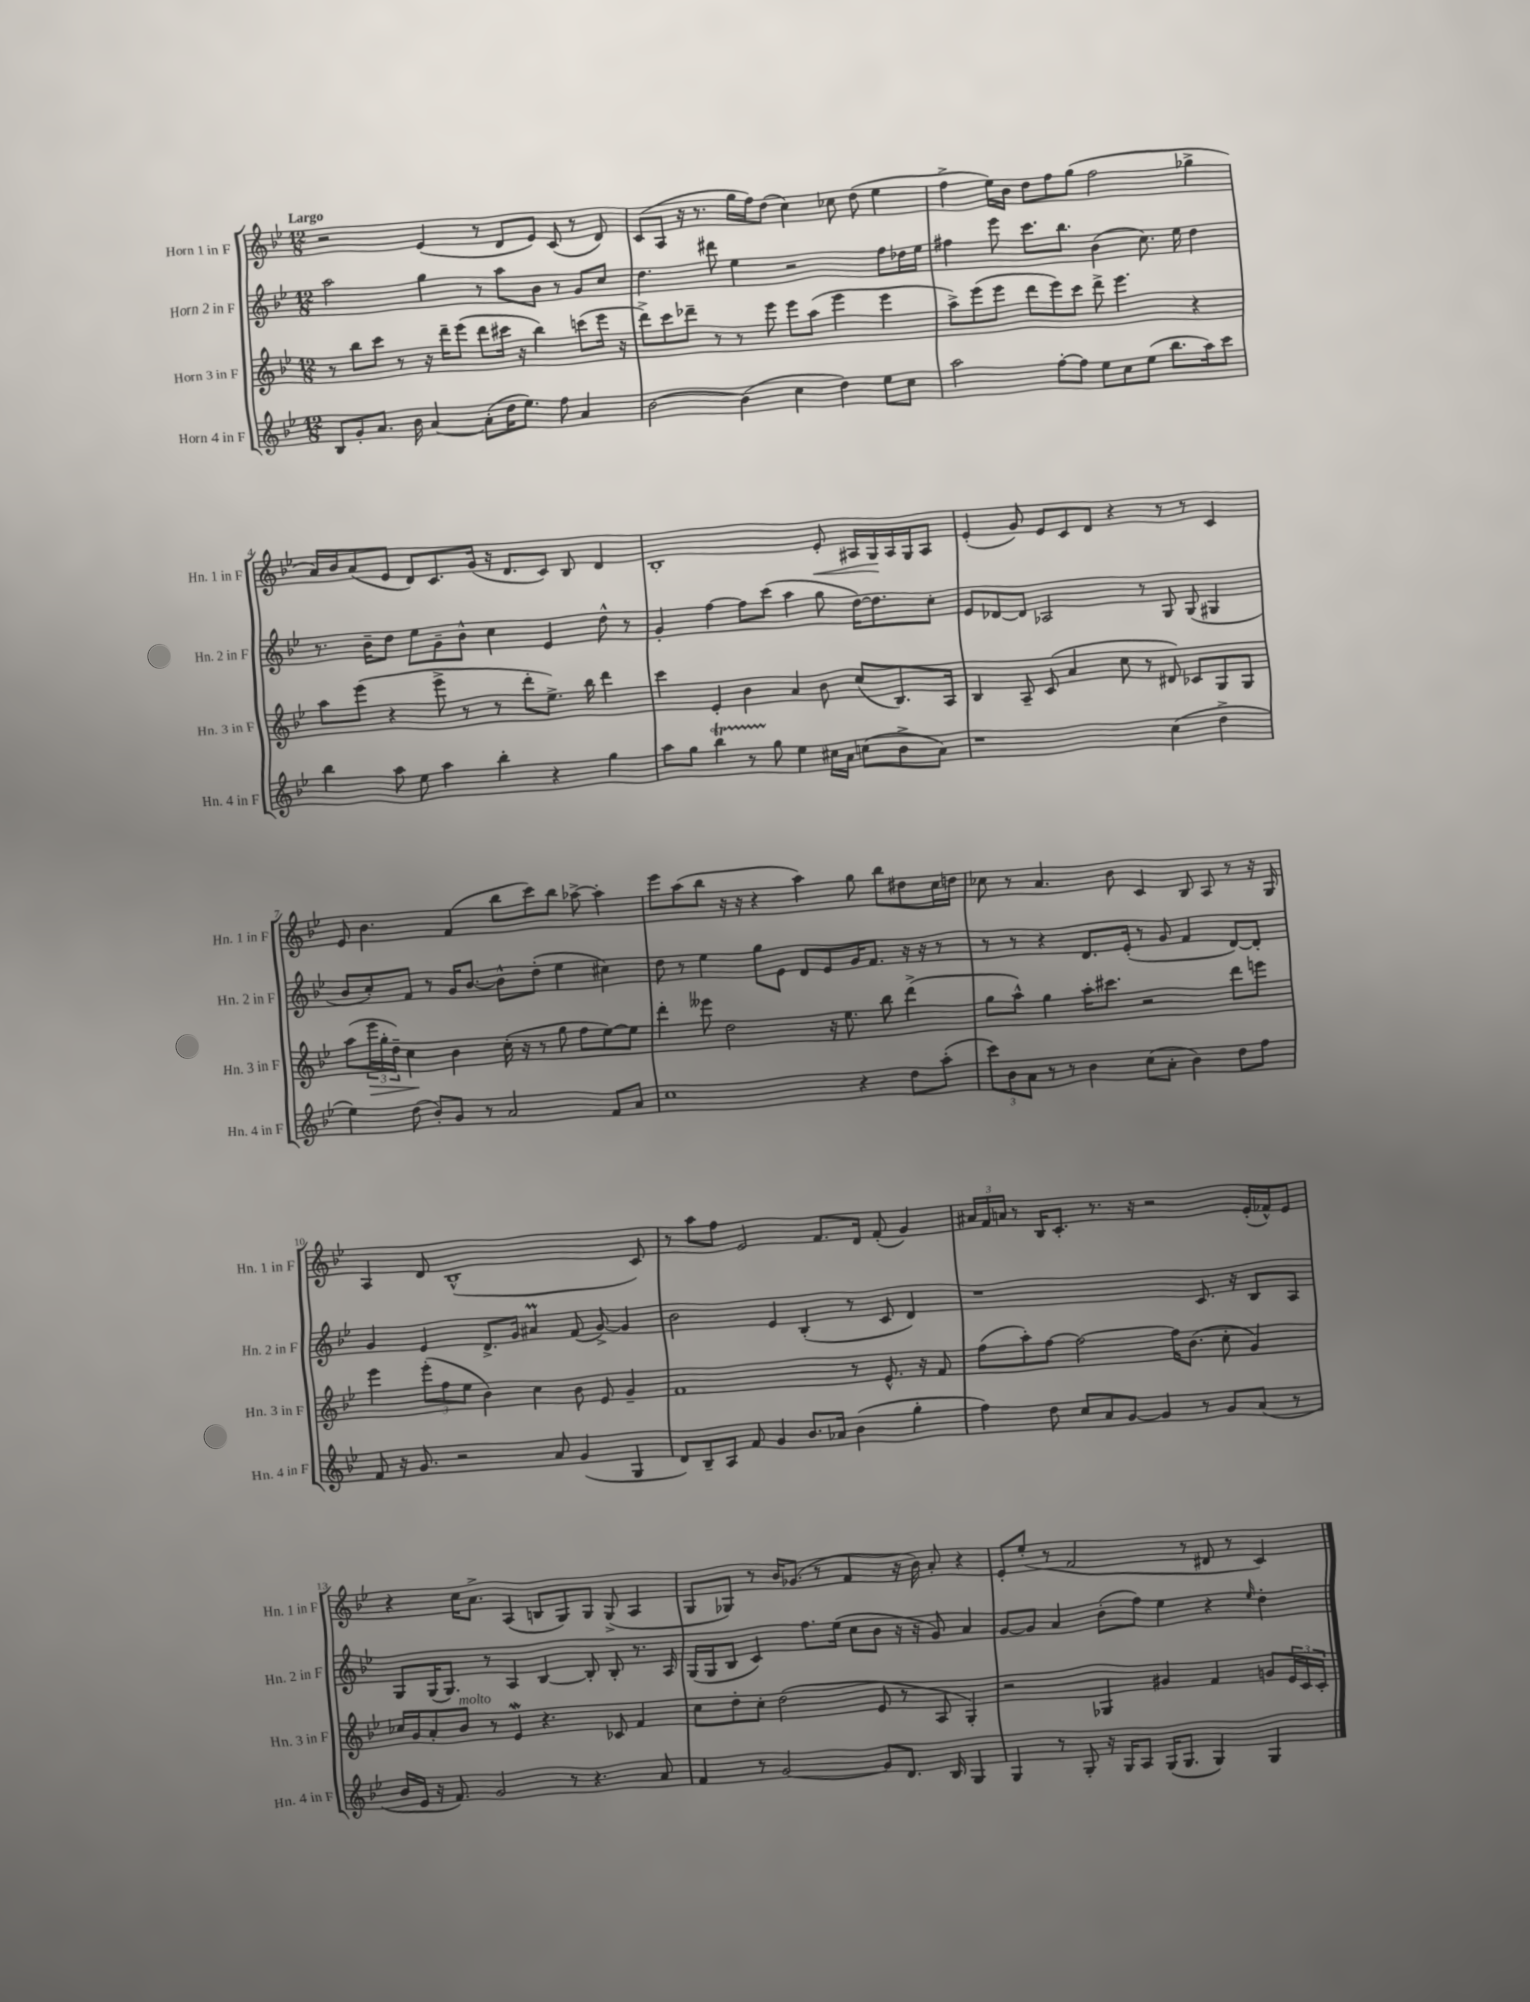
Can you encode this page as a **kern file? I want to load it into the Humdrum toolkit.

**kern	**kern	**kern	**kern
*staff4	*staff3	*staff2	*staff1
*clefG2	*clefG2	*clefG2	*clefG2
*k[b-e-]	*k[b-e-]	*k[b-e-]	*k[b-e-]
*M12/8	*M12/8	*M12/8	*M12/8
8B-/L	8r	2aa\	2r
8g'/	8bb-\L	.	.
8.a/J	8ccc\J	.	.
.	8r	.	.
16b-\	.	.	.
[4a/	16r	4gg\	(4e-/
.	16ddd~\LK	.	.
.	(8eee-\J	.	.
(8a'\]L	8ddd\L	8r	8r
16dd\K	16ccc#\Jk	8aa\L	8d/L
8.ee-\J)	16r	.	.
.	4bb-\)	8b-\J	8e-/J)
8ff\	.	8r	(8c/
4a/	(8ccc\L	8g/L	8r
.	16eee-\Jk	8cc/J	8d/)
.	16r	.	.
=	=	=	=
[2b-\	8ddd^\L)	4.dd\	(8c/L
.	8ccc\	.	8A/J
.	8ddd-~\J	.	16r
.	.	.	8.r
.	8r	8ddd#\	.
(4b-\]	8r	4ee-\	16gg\LL
.	.	.	16ff\J)
.	8eee-\	.	(8dd\J
4cc\	8eee-\L	2r	4cc\)
.	(8aa\J	.	.
4dd\)	4eee-\	.	8cc-\
.	.	.	(8dd\
8ee-\L	4eee-\	8ff\L	4ee-\
8cc\J	.	16dd-\L	.
.	.	16ee-\JJ	.
=	=	=	=
2aa\	8aa^\L)	4ff#\	4ff^\
.	(8eee-\	.	.
.	8eee-\J	8eee-\	16ee-\LL)
.	.	.	16b-\JJ
.	8ddd\L	8.ccc\L	8dd\L
[8ff'\L	8eee-\)	.	8ff\
.	.	8.bb-\J	.
8ff\]J	8ccc\J	.	(8gg\J
8ee-\L	8ddd^\	(4b-\	2ff\
8cc\	4.eee-\	.	.
(8ee-\J	.	8.cc\)	.
8.bb-\L	.	.	.
.	.	16ee-\	.
.	4r	4dd\	4gg-^\
16aa\k)	.	.	.
8ccc\J	.	.	.
=	=	=	=
4bb-\	8aa\L	8.r	16a/LL)
.	.	.	16b-/J
.	(8eee-\J	.	(8a/
.	.	16b-~\LK	.
8aa\	4r	8dd\J	8e-/J
8ee-\	.	8ee-\L	8d/L)
4aa\	8eee-^\	8g~\	8.c/
.	8r	8b-^^\J	.
.	.	.	(16g/Jk
4bb-'\	8r	4cc\	16r
.	.	.	8.d/L
.	8ddd'\L	.	.
4r	8.ee-^\J)	4e-/	8c/J)
.	.	.	8B-/
.	16bb-\	.	.
4gg\	4ddd\	8dd^^\	4d/
.	.	8r	.
=	=	=	=
8aa\L	4ccc\	4g'/	1B-'
8gg\J	.	.	.
4bb-\	4e-'/	[4ff\	.
8r	4b-\	8ff\]L	.
8gg\	.	(8ccc\J	.
4ee-\	4a/	4aa\	.
16cc#\LL	8b-\	8gg\	8e-'/
16a\JJ	.	.	.
(8cc\L	(8cc/L	[16dd\LK)	16A#/LL
.	.	8.dd\]	16G/
8b-^\	8.B-/)	.	16A#/
.	.	.	16G/J
8a\J)	.	8cc'\J	8A#/J
.	16A/Jk	.	.
=	=	=	=
1r	4B-/	8e-/L	(4e-'/
.	.	[8d-/	.
.	8A~/	8d-/]J	8g/)
.	(8c/	2A-/	8e-/L
.	4a/	.	8c/
.	.	.	8d/J
.	8cc\	.	4r
.	8r	8r	.
(4cc\	8d#/)	8G/	8r
.	8c-/L	(8G/	8r
4dd^\	8G/	4G#/	4c/
.	8G/J	.	.
=	=	=	=
4ee-\)	(8aa\L	8b-/L	8e-/
.	24eee-\L	8cc'/)	4.b-\
.	24gg'\	.	.
.	24dd~\JJ)	.	.
(8dd\	4cc\	8f/J	.
8b-'/L)	.	8r	.
8g/J	4b-\	16g/LK	(4f/
.	.	[8.b-/J	.
8r	.	.	.
2a/	(16cc'\	8b-^^\]L	8bb-\L
.	16r	.	.
.	8r	(8dd'\J	8ccc\)
.	8gg\	4ee-\	8bb-\J
.	8ff\L	.	[8aa-^\
8f/L	[8ee-\)	4cc#\)	4aa-'\]
8a/J	8ee-\]J	.	.
=	=	=	=
1cc	4ddd'\	8dd\	8eee-\L
.	.	8r	(8aa\
.	8eee--\	4ee-\	8bb-\J
.	2dd\	.	16r
.	.	.	16r
.	.	8gg\L	4r
.	.	8e-\J	.
.	.	8d/L	4aa\)
.	16r	8e-/	.
.	8.ee-\	.	.
4r	.	16g/K	8gg\
.	.	8.f/J	.
.	8bb-\	.	8bb-\L
8dd\L	(4ddd^\	16r	8dd#\
.	.	16r	.
(8aa'\J	.	8r	16cc\L
.	.	.	16dd\JJ
=	=	=	=
12ccc\L)	8gg\L	8r	8cc-\
12b-\	.	.	.
.	8aa^^\J)	8r	8r
12a\J	.	.	.
8r	4gg\	4r	4.a/
8r	.	.	.
4b-\	16aa'\LK	8.d/L	.
.	8.ccc#\J	.	.
.	.	.	8b-\
.	.	(16e-'/Jk	.
(8cc\L	2r	8r	4c/
8a'\J	.	8g/	.
4b-\)	.	4f/	8B-/
.	.	.	8A/
8dd\L	8ddd\L	[8d/L)	8r
8ff\J	8eee\J	8d'/]J	16r
.	.	.	16G/
=	=	=	=
8f/	4eee-\	4g/	4A/
16r	.	.	.
8.g/	.	.	.
.	(12eee-'\L	4e-/	8d/
.	12ff\	.	.
2r	.	.	(1B-^^
.	12ee-\J	.	.
.	4b-\)	8.d^/L	.
.	.	16g/Jk	.
.	4cc\	4a#/	.
8a/	.	.	.
(4g/	8b-\	(8f/	.
.	8e-/	[8g^/)	.
4G/	4g~/	4g/]	.
.	.	.	8c/)
=	=	=	=
8d/L)	1f	2b-\	8r
8B-~/	.	.	8aa\L
8A/J	.	.	8ff\J
8f/	.	.	2e-/
4g/	.	4e-/	.
8.b-/L	.	(4B-'/	.
.	.	.	8.f/L
16a-/Jk	.	.	.
(4b-\	8r	8r	.
.	.	.	16d/Jk
.	8.e-^^/	8c/	(8f'/
4gg'\	.	4d/)	4g/)
.	16r	.	.
.	8f/	.	.
=	=	=	=
4ff\)	(8ff\L	1r	24a#/LL
.	.	.	24f/
.	.	.	24a/JJ
.	8aa'\)	.	8r
8dd\	[8ff\J	.	16B-/LK
.	.	.	8.c'/J
8cc/L	2ff\_	.	.
8a/	.	.	8.r
[8g/J	.	.	.
.	.	.	16r
4g/]	.	.	2r
.	16ff\]LK	.	.
.	(8.b-\J	.	.
8r	.	8.c/	.
8g/L	8cc'\	.	.
.	.	16r	.
(8a/J	4g/)	8B-/L	(16e-'/LL
.	.	.	16f-^^/J)
8r	.	8A/J	8e-/J
=	=	=	=
16b-/LL	16cc-/LL	8G/L	4r
16e-/JJ	16g/J	.	.
16r	8a'/	(16G/K	.
8.f/)	.	8.G/J)	.
.	8b-/J	.	16cc\LK
.	.	.	8.a^\J
2g/	8r	8r	.
.	4e-/	4A/	(4A/
.	4.r	[4B-/	8B/L
8r	.	.	8G/)
4.r	.	8B-'/]	8G/J
.	8c-/	8B-'/	(8G^/
.	4f/	8.r	4A/
8a/	.	.	.
.	.	16A/	.
=	=	=	=
4f/	8cc\L	(16G/LL	8G/L
.	.	16G/J	.
.	8dd'\	8B-/J	8G-/J)
8r	8cc'\J	4c/)	8r
[2g/	(2dd\	.	16b-/LK
.	.	.	(8.g-/J
.	.	8.ff\L	.
.	.	.	8r
.	.	(16ee-\Jk	.
.	.	8cc\L	4f/
8g/]L	8e-/	8b-\J	.
8.d/J	8r	16r	16r
.	.	16r	16b-\)
.	8A/	8g/)	8a'/
16B-/	.	.	.
4G/	4G'/)	4a/	4r
=	=	=	=
4G/	2r	[8g/L	8e-'/L
.	.	8g/]J	(8ee-'/J
8r	.	4a/	8r
8G'/	.	.	2f/
16r	4G-/	(8b-'\L	.
16G/LK	.	.	.
8A/J	.	8ff\J)	.
(16G/LK	4g#/	4ee-\	.
8.G/J	.	.	.
.	.	.	8r
4G/)	4f/	4r	8d#/
.	.	.	8r
.	.	16qqee-/	.
4G/	8g/L	4dd'\	4c/)
.	24e-/L	.	.
.	24c/	.	.
.	24c'/JJ	.	.
==	==	==	==
*-	*-	*-	*-
